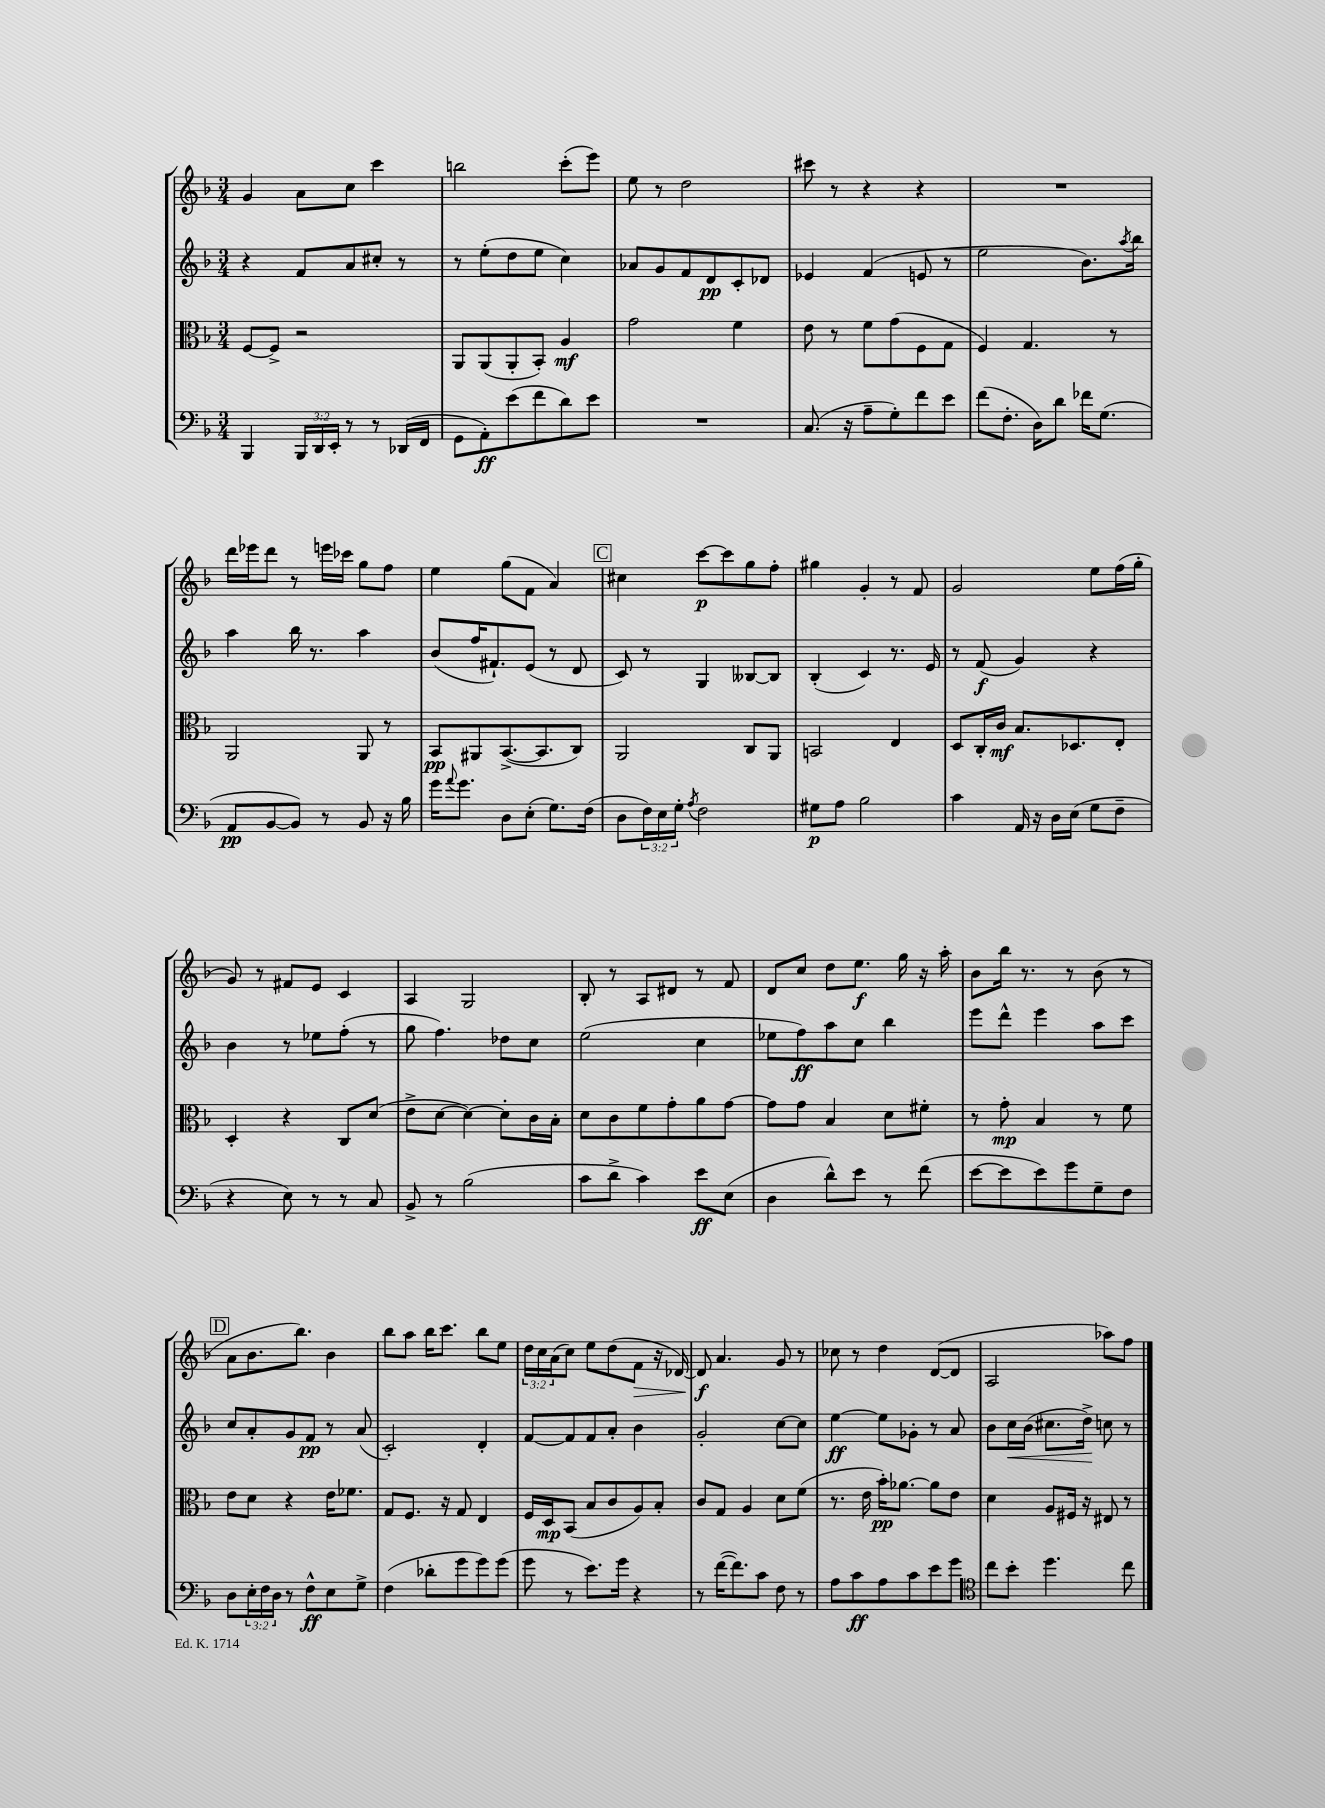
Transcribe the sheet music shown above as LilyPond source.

<<
\new StaffGroup <<
\new Staff = "s0" {
    \clef treble \key f \major \numericTimeSignature \time 3/4 \override Staff.TupletNumber.text = #tuplet-number::calc-fraction-text
    g'4 a'8 c''8 c'''4 |
    b''2 c'''8-.( e'''8) |
    e''8 r8 d''2 |
    cis'''8 r8 r4 r4 |
    R2. |
    d'''16 ees'''16 d'''8 r8 e'''16 ces'''16 g''8 f''8 |
    e''4 g''8( f'8 a'4) |
    \mark \markup { \box "C" } cis''4 c'''8~\p c'''8 g''8 f''8-. |
    gis''4 g'4-. r8 f'8 |
    g'2 e''8 f''16( g''16-. |
    g'8) r8 fis'8 e'8 c'4 |
    a4 g2 |
    bes8-. r8 a8 dis'8 r8 f'8 |
    d'8 c''8 d''8 e''8.\f g''16 r16 a''16-. |
    bes'8 bes''16 r8. r8 bes'8( r8 |
    \mark \markup { \box "D" } a'8 bes'8. bes''8.) bes'4 |
    bes''8 a''8 bes''16 c'''8. bes''8 e''8 |
    \tuplet 3/2 { d''16 c''16 a'16( } c''8) e''8 d''8( f'8\> r16 des'16~) |
    des'8\f\! a'4. g'8 r8 |
    ces''8 r8 d''4 d'8~( d'8 |
    a2 aes''8) f''8 \bar "|." |
}
\new Staff = "s1" {
    \clef treble \key f \major \numericTimeSignature \time 3/4
    r4 f'8 a'8 cis''8-. r8 |
    r8 e''8-.( d''8 e''8 c''4) |
    aes'8 g'8 f'8 d'8\pp c'8-. des'8 |
    ees'4 f'4( e'8 r8 |
    e''2 bes'8.) \acciaccatura { a''8 } bes''16 |
    a''4 bes''16 r8. a''4 |
    bes'8( f''16 fis'8.-!) e'8( r8 d'8 |
    \mark \markup { \box "C" } c'8) r8 g4 beses8~ beses8 |
    bes4-.( c'4) r8. e'16 |
    r8 f'8\f( g'4) r4 |
    bes'4 r8 ees''8 f''8-.( r8 |
    g''8 f''4.) des''8 c''8 |
    e''2( c''4 |
    ees''8 f''8\ff) a''8 c''8 bes''4 |
    e'''8 d'''8-^ e'''4 a''8 c'''8 |
    \mark \markup { \box "D" } c''8 a'8-. g'8 f'8\pp r8 a'8( |
    c'2-.) d'4-. |
    f'8~ f'8 f'8 a'8-. bes'4 |
    g'2-. c''8~ c''8 |
    e''4~\ff e''8 ges'8-. r8 a'8 |
    bes'8 c''16\< bes'16( cis''8. d''16->\!) c''8 r8 \bar "|." |
}
\new Staff = "s2" {
    \clef alto \key f \major \numericTimeSignature \time 3/4
    f8~ f8-> r2 |
    a,8 a,8( a,8-. bes,8-.) a4\mf |
    g'2 f'4 |
    e'8 r8 f'8 g'8( f8 g8 |
    f4) g4. r8 |
    a,2 a,8 r8 |
    bes,8\pp ais,8 bes,8.~->( bes,8. c8) |
    \mark \markup { \box "C" } a,2 c8 a,8 |
    b,2 e4 |
    d8 c16-. c'16\mf bes8. des8. e8-. |
    d4-. r4 c8 d'8( |
    e'8-> d'8~ d'4~) d'8-. c'16 bes16-. |
    d'8 c'8 f'8 g'8-. a'8 g'8~ |
    g'8 g'8 bes4 d'8 fis'8-. |
    r8 g'8-.\mp bes4 r8 f'8 |
    \mark \markup { \box "D" } e'8 d'8 r4 e'16 fes'8. |
    g8 f8. r16 g8 e4 |
    f16 d16\mp bes,8( bes8 c'8 a8) bes8-. |
    c'8 g8 a4 d'8 f'8( |
    r8. e'16 bes'16-.\pp) aes'8.~ aes'8 e'8 |
    d'4 a8 fis16 r16 eis8 r8 \bar "|." |
}
\new Staff = "s3" {
    \clef bass \key f \major \numericTimeSignature \time 3/4 \override Staff.TupletNumber.text = #tuplet-number::calc-fraction-text
    bes,,4 \tuplet 3/2 { bes,,16 d,16 e,16-. } r8 r8 des,16( f,16 |
    g,8 a,8-.\ff) e'8( f'8 d'8) e'8 |
    R2. |
    c8.( r16 a8-- g8-.) f'8 e'8 |
    f'8( f8.-. d16) d'8 fes'16 g8.( |
    a,8\pp bes,8~ bes,8) r8 bes,8 r16 bes16 |
    g'16 \appoggiatura { a'8 } g'8. d8 e8-.( g8.) f16( |
    \mark \markup { \box "C" } d8 \tuplet 3/2 { f16) e16 g16-. } \acciaccatura { a8 } f2 |
    gis8\p a8 bes2 |
    c'4 a,16 r16 d16 e16( g8 f8-- |
    r4 e8) r8 r8 c8 |
    bes,8-> r8 bes2( |
    c'8 d'8-> c'4) e'8\ff e8( |
    d4 d'8-^) e'8 r8 f'8( |
    e'8~ e'8 e'8) g'8 g8-- f8 |
    \mark \markup { \box "D" } d8 \tuplet 3/2 { e16-. f16 d16 } r8 f8-^\ff e8 g8-> |
    f4( des'8-. g'8 g'8) g'8( |
    g'8 r8 e'8.) g'16 r4 |
    r8 f'16~( f'8.) c'8 f8 r8 |
    a8 c'8\ff a8 c'8 e'8 g'8 |
    \clef tenor c''8 bes'8-. d''4. c''8 \bar "|." |
}
>>
>>
\layout { \context { \Score \remove "Bar_number_engraver" } }
